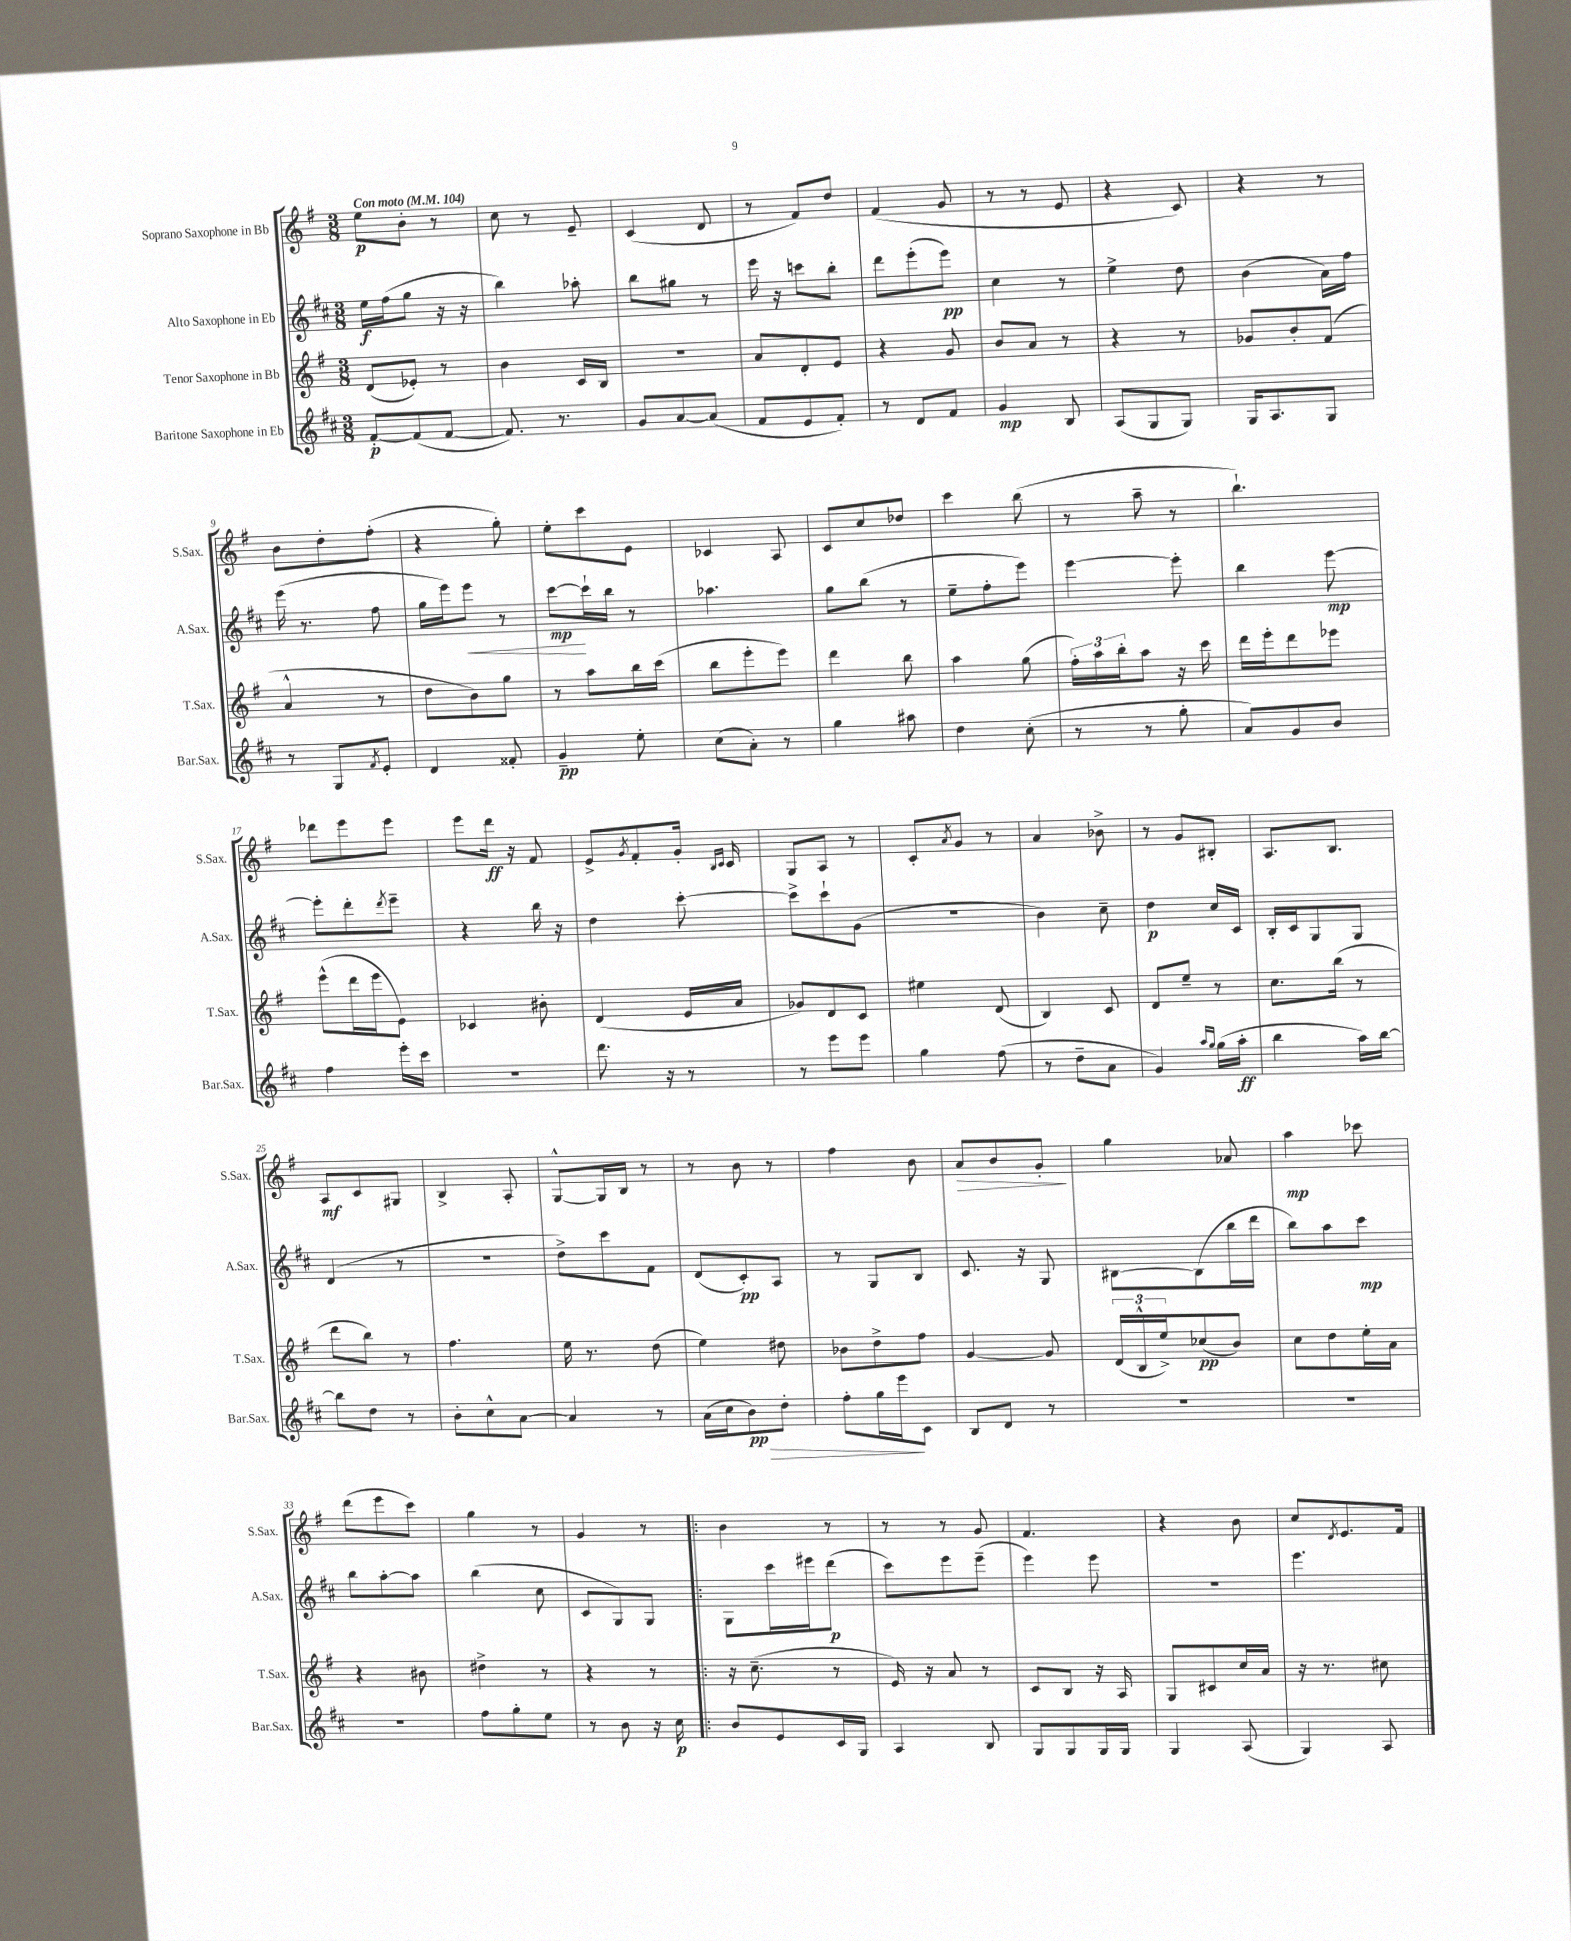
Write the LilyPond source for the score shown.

<<
\new StaffGroup <<
\new Staff = "s0" \with { instrumentName = "Soprano Saxophone in Bb" shortInstrumentName = "S.Sax." } {
    \clef treble \key g \major \numericTimeSignature \time 3/8 \tempo "Con moto" 4 = 104
    e''8\p b'8-. r8 |
    c''8 r8 e'8-- |
    c'4( d'8 |
    r8 fis'8) d''8 |
    fis'4( g'8 |
    r8 r8 e'8 |
    r4 c'8) |
    r4 r8 |
    b'8 d''8-. fis''8-.( |
    r4 g''8-.) |
    e''8-. c'''8 e'8 |
    ces'4 a8 |
    c'8 c''8 des''8 |
    c'''4 b''8( |
    r8 a''8-- r8 |
    b''4.-!) |
    des'''8 e'''8 e'''8 |
    e'''8 d'''16\ff r16 fis'8 |
    e'8-> \acciaccatura { g'8 } fis'8-. g'16-. \grace { b16 c'16 } c'16 |
    g8 a8 r8 |
    c'8-. \acciaccatura { a'8 } g'8 r8 |
    a'4 bes'8-> |
    r8 g'8 bis8-. |
    a8. b8. |
    a8\mf c'8 gis8 |
    b4-> a8-. |
    g8~-^ g16 b16 r8 |
    r8 b'8 r8 |
    fis''4 b'8 |
    a'8\> b'8 g'8-.\! |
    g''4 aes'8 |
    a''4\mp ces'''8 |
    d'''8( e'''8 c'''8) |
    g''4 r8 |
    g'4 r8 |
    \bar ".|:" b'4 r8 |
    r8 r8 g'8 |
    fis'4. |
    r4 b'8 |
    c''8 \acciaccatura { d'8 } e'8. fis'16 \bar "|." |
}
\new Staff = "s1" \with { instrumentName = "Alto Saxophone in Eb" shortInstrumentName = "A.Sax." } {
    \clef treble \key d \major \numericTimeSignature \time 3/8
    e''16\f fis''16( g''8 r16 r16 |
    b''4) aes''8-. |
    b''8 gis''8 r8 |
    e'''16 r16 c'''8 b''8-. |
    d'''8 e'''8-.( e'''8\pp) |
    cis''4 r8 |
    e''4-> d''8 |
    b'4( a'16) fis''16 |
    e'''16( r8. fis''8 |
    g''16 e'''16) e'''8\< r8 |
    cis'''8~\mp\! cis'''16-! b''16 r8 |
    aes''4. |
    g''8 b''8( r8 |
    e''8-- fis''8-. e'''8) |
    e'''4~ e'''8-. |
    b''4 e'''8~\mp |
    e'''8-. d'''8-. \acciaccatura { d'''8 } e'''8-- |
    r4 b''16 r16 |
    d''4 cis'''8~-. |
    cis'''8-> cis'''8-! g'8( |
    R4. |
    b'4) cis''8-- |
    d''4\p cis''16 cis'16 |
    b16-. cis'16 g8 g8 |
    d'4( r8 |
    R4. |
    d''8->) cis'''8 fis'8 |
    d'8( cis'8-.\pp) a8 |
    r8 g8 b8 |
    cis'8. r16 g8 |
    bis8~ bis8( b''16 d'''16 |
    b''8) a''8 cis'''8\mp |
    b''8 a''8~-. a''8 |
    b''4( cis''8 |
    cis'8 g8) g8 |
    \bar ".|:" g8 cis'''16 eis'''16 d'''8\p( |
    cis'''8) e'''8 e'''8--( |
    e'''4) e'''8 |
    R4. |
    e'''4. \bar "|." |
}
\new Staff = "s2" \with { instrumentName = "Tenor Saxophone in Bb" shortInstrumentName = "T.Sax." } {
    \clef treble \key g \major \numericTimeSignature \time 3/8
    d'8( ees'8-.) r8 |
    b'4 c'16 b16 |
    R4. |
    a'8 d'8-. e'8 |
    r4 g'8 |
    b'8 a'8 r8 |
    r4 r8 |
    ges'8 b'8-. fis'8( |
    a'4-^ r8 |
    d''8 b'8) g''8 |
    r8 a''8 b''16 c'''16( |
    b''8 e'''8-. e'''8) |
    d'''4 b''8 |
    a''4 g''8( |
    \tuplet 3/2 { fis''16-.) a''16 b''16-. } a''8 r16 c'''16 |
    d'''16 e'''16-. d'''8 ees'''8 |
    e'''8-^( d'''16 e'''16 e'8) |
    ces'4 bis'8-. |
    d'4( e'16 a'16 |
    ges'8) d'8 c'8 |
    eis''4 d'8( |
    b4) c'8 |
    d'8 e''8-- r8 |
    c''8. b''16( r8 |
    d'''8 b''8) r8 |
    fis''4. |
    e''16 r8. d''8( |
    e''4) dis''8 |
    bes'8 d''8-> fis''8 |
    g'4~ g'8 |
    \tuplet 3/2 { d'16( b16-^ e''16->) } ces''8\pp( b'8) |
    c''8 d''8 e''16-. a'16 |
    r4 bis'8 |
    dis''4-> r8 |
    r4 r8 |
    \bar ".|:" r16 c''8.--( r8 |
    e'16) r16 a'8 r8 |
    c'8 b8 r16 a16 |
    g8 cis'8 c''16 a'16 |
    r16 r8. cis''8 \bar "|." |
}
\new Staff = "s3" \with { instrumentName = "Baritone Saxophone in Eb" shortInstrumentName = "Bar.Sax." } {
    \clef treble \key d \major \numericTimeSignature \time 3/8
    fis'8~-.\p fis'8( fis'8~ |
    fis'8.) r8. |
    g'8 a'8~ a'8( |
    fis'8 e'8 fis'8-.) |
    r8 d'8 fis'8 |
    g'4\mp b8 |
    a8( g8 g8) |
    g16 a8. g8 |
    r8 g8 \acciaccatura { fis'8 } e'8-. |
    d'4 fisis'8-. |
    g'4--\pp e''8-. |
    cis''8( a'8-.) r8 |
    g''4 ais''8 |
    d''4 cis''8-.( |
    r8 r8 g''8-. |
    a'8) g'8 b'8 |
    fis''4 e'''16-. cis'''16 |
    R4. |
    d'''8. r16 r8 |
    r8 e'''8 e'''8 |
    g''4 fis''8( |
    r8 d''8-- a'8 |
    g'4) \grace { a''16 g''16 } g''16( a''16-.\ff |
    b''4 a''16) b''16~ |
    b''8 d''8 r8 |
    b'8-. cis''8-^ a'8~ |
    a'4 r8 |
    a'16( cis''16 b'8\pp\>) d''8-. |
    fis''8-. g''16 e'''16\! cis'8 |
    b8 d'8 r8 |
    R4. |
    R4. |
    R4. |
    fis''8 g''8-. e''8 |
    r8 b'8 r16 cis''16\p |
    \bar ".|:" b'8 e'8 cis'16 g16 |
    a4 b8 |
    g8 g8 g16 g16 |
    g4 a8( |
    g4) a8 \bar "|." |
}
>>
>>
